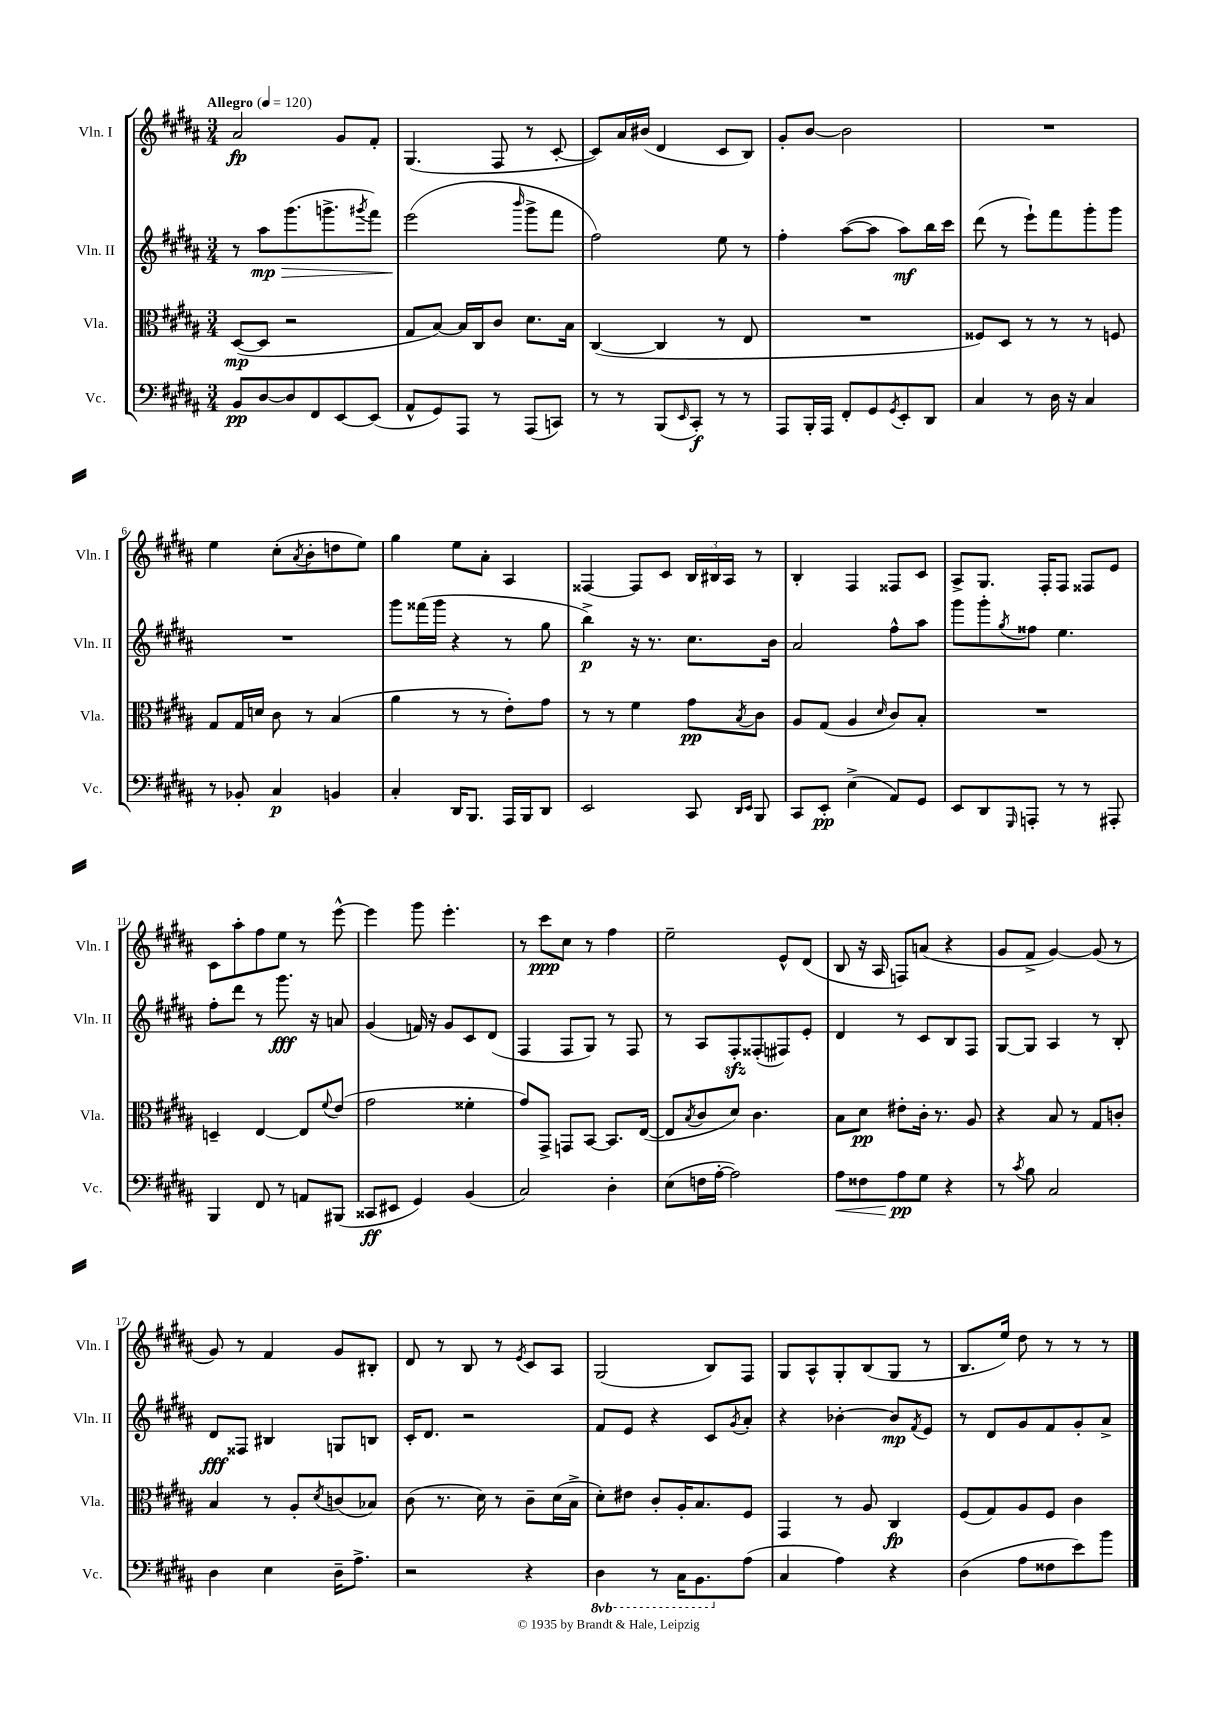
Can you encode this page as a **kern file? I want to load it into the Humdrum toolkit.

**kern	**kern	**kern	**kern
*staff4	*staff3	*staff2	*staff1
*clefF4	*clefC3	*clefG2	*clefG2
*k[f#c#g#d#a#]	*k[f#c#g#d#a#]	*k[f#c#g#d#a#]	*k[f#c#g#d#a#]
*M3/4	*M3/4	*M3/4	*M3/4
*MM120	*MM120	*MM120	*MM120
8BB/L	([8D#/L	8r	2a#/
[8D#/	8D#/]J	8aa#\L	.
8D#/]	2r	(8.ggg#\	.
8FF#/	.	.	.
.	.	8.ggg^\	.
[8EE/	.	.	8g#/L
.	.	8qggg#/	.
(8EE/]J	.	8fff#\J)	8f#'/J
=	=	=	=
8AA#^^/L	8G#/L	(2eee\	(4.G#/
8GG#/)	[8B/J)	.	.
8AAA#/J	16B/]LL	.	.
.	16C#/J	.	.
8r	8c#/J	.	8F#/
.	.	16qqbbb/	.
(8AAA#/L	8.d#\L	8ggg#^\L	8r
8CC/J)	.	8fff#\J	[8c#'/
.	16B\Jk	.	.
=	=	=	=
8r	([4C#/	2ff#\)	8c#/]L)
8r	.	.	16a#/L
.	.	.	(16b#/JJ
(8BBB/L	4C#/]	.	4d#/
16qqEE/	.	.	.
8CC#'/J)	.	.	.
8r	8r	8ee\	8c#/L
8r	8E/	8r	8B/J)
=	=	=	=
8AAA#/L	2.r	4ff#'\	8g#'/L
16BBB'/L	.	.	[8b/J
16AAA#/JJ	.	.	.
8FF#'/L	.	([8aa#\L	2b\]
8GG#/	.	8aa#\]J	.
8qGG#/	.	.	.
8EE'/	.	8aa#\L)	.
8DD#/J	.	16bb\L	.
.	.	16ccc#\JJ	.
=	=	=	=
4C#/	8F##/L)	(8ddd#\	2.r
.	8D#/J	8r	.
8r	8r	8eee`\L)	.
16D#\	8r	8fff#\	.
16r	.	.	.
4C#/	8r	8ggg#'\	.
.	8F/	8ggg#\J	.
=	=	=	=
8r	8G#/L	2.r	4ee\
8BB-'/	16G#/L	.	.
.	16d/JJ	.	.
4C#/	8c#\	.	(8cc#'\L
.	.	.	8qa#/
.	8r	.	8b'\
4BB/	(4B/	.	8dd\
.	.	.	8ee\J)
=	=	=	=
4C#'/	4a#\	8ggg#\L	4gg#\
.	.	(16fff##\L	.
.	.	16ggg#\JJ	.
16DD#/LK	8r	4r	8ee\L
8.BBB/J	.	.	.
.	8r	.	8a#'\J
16AAA#/LL	8e'\L)	8r	4A#/
16BBB/J	.	.	.
8DD#/J	8g#\J	8gg#\	.
=	=	=	=
2EE/	8r	4bb^\)	[4F##/
.	8r	.	.
.	4f#\	16r	8F##/]L
.	.	8.r	.
.	.	.	8c#/J
8CC#/	8g#\L	8.cc#\L	24B/LL
.	.	.	24B#/
.	.	.	24A#/JJ
16qqDD#/LL	.	.	.
16qqEE/JJ	8qB/	.	.
8BBB/	8c#\J	.	8r
.	.	16b\Jk	.
=	=	=	=
8CC#/L	8A#/L	2a#/	4B'/
8EE'/J	(8G#/J	.	.
(4E^\	4A#/	.	4F#/
.	16qqd#/	.	.
8AA#/L)	8c#/L)	8ff#^^\L	8F##/L
8GG#/J	8B'/J	8aa#\J	8c#/J
=	=	=	=
8EE/L	2.r	8ggg#\L	8A#^/L
8DD#/	.	8ggg#'\	8.G#/J
16qqGGG#/	.	8qgg#/	.
8AAA'/J	.	8ff##\J	.
.	.	.	16F#'/LK
8r	.	4.ee\	8F#/J
8r	.	.	8F##/L
8AAA#'/	.	.	8e/J
=	=	=	=
4BBB/	4D~/	8ff#'\L	8c#\L
.	.	8ddd#\J	8aa#'\
8FF#/	[4E/	8r	8ff#\
8r	.	8.ggg#\	8ee\J
8AA/L	8E/]L	.	8r
.	.	16r	.
.	8qqf#/	.	.
(8BBB#/J	(8e/J	8a/	[8eee^^\
=	=	=	=
8CC##/L	2g#\	(4g#/	4eee\]
8EE#/J	.	.	.
4GG#/)	.	16f/)	8ggg#\
.	.	16r	.
.	.	8g#/L	4.eee'\
(4BB/	4f##'\	8c#/	.
.	.	(8d#/J	.
=	=	=	=
2C#/)	8g#/L)	4F#/	8r
.	8GG#^/J	.	8ccc#\L
.	8GG/L	8F#/L	8cc#\J
.	[8BB/J	8G#/J)	8r
4D#'\	8.BB/]L	8r	4ff#\
.	.	8F#/	.
.	([16E/Jk	.	.
=	=	=	=
(8E\L	8E/]L	8r	2ee~\
.	8qB/	.	.
16F\L	8c#/	8A#/L	.
[16A#'\JJ	.	.	.
2A#\])	8d#/J)	8F#'/	.
.	4.c#\	(8F##'/	.
.	.	8F#/)	8e^^/L
.	.	8e'/J	(8d#/J
=	=	=	=
8A#\L	8B\L	4d#/	8B/
8F##\	8d#\J	.	16r
.	.	.	16A#/
8A#\	8e#'\L	8r	8F/L)
8G#\J	16c#'\Jk	8c#/L	(8a/J
.	8.r	.	.
4r	.	8B/	4r
.	8A#/	8F#/J	.
=	=	=	=
8r	4r	[8G#/L	8g#/L
8qc#/	.	.	.
8B\	.	8G#/]J	8f#^/J
2C#/	8B/	4A#/	[4g#/)
.	8r	.	.
.	8G#/L	8r	(8g#/]
.	8c'/J	8B'/	8r
=	=	=	=
4D#\	4B/	8d#/L	8g#/)
.	.	8F##/J	8r
4E\	8r	4B#/	4f#/
.	8A#'/L	.	.
.	8qd#/	.	.
16D#~\LK	(8c/	8G/L	8g#/L
8.A#^\J	.	.	.
.	8B-/J)	8B/J	8B#'/J
=	=	=	=
2r	(8c#\	16c#'/LK	8d#/
.	.	8.d#/J	.
.	8.r	.	8r
.	.	2r	8B/
.	16d#\)	.	.
.	8r	.	8r
.	.	.	8qe/
4r	8c#~\L	.	8c#/L
.	(16d#\L	.	8A#/J
.	16B^\JJ	.	.
=	=	=	=
4DD#\	8d#'\L)	8f#/L	(2G#/
.	8e#\J	8e/J	.
8r	8c#'/L	4r	.
16CC#\LK	16A#'/K	.	.
8.BBB\	8.B/	.	.
.	.	8c#/L	8B/L)
.	.	8qg#/	.
(8A#\J	8F#/J	8a#'/J	8F#/J
=	=	=	=
4C#/	4GG#/	4r	8G#/L
.	.	.	8A#^^/
4A#\)	8r	[4b-'\	8G#'/
.	8A#/	.	(8B/
4r	4C#/	8b-/]L	8G#/J
.	.	8qf#/	.
.	.	8e/J	8r
=	=	=	=
(4D#\	(8F#/L	8r	8.B/L
.	8G#/)	8d#/L	.
.	.	.	16ee/Jk)
8A#\L	8A#/	8g#/	8dd#\
8F##\	8F#/J	8f#/	8r
8e\)	4c#\	8g#'/	8r
8b\J	.	8a#^/J	8r
==	==	==	==
*-	*-	*-	*-
